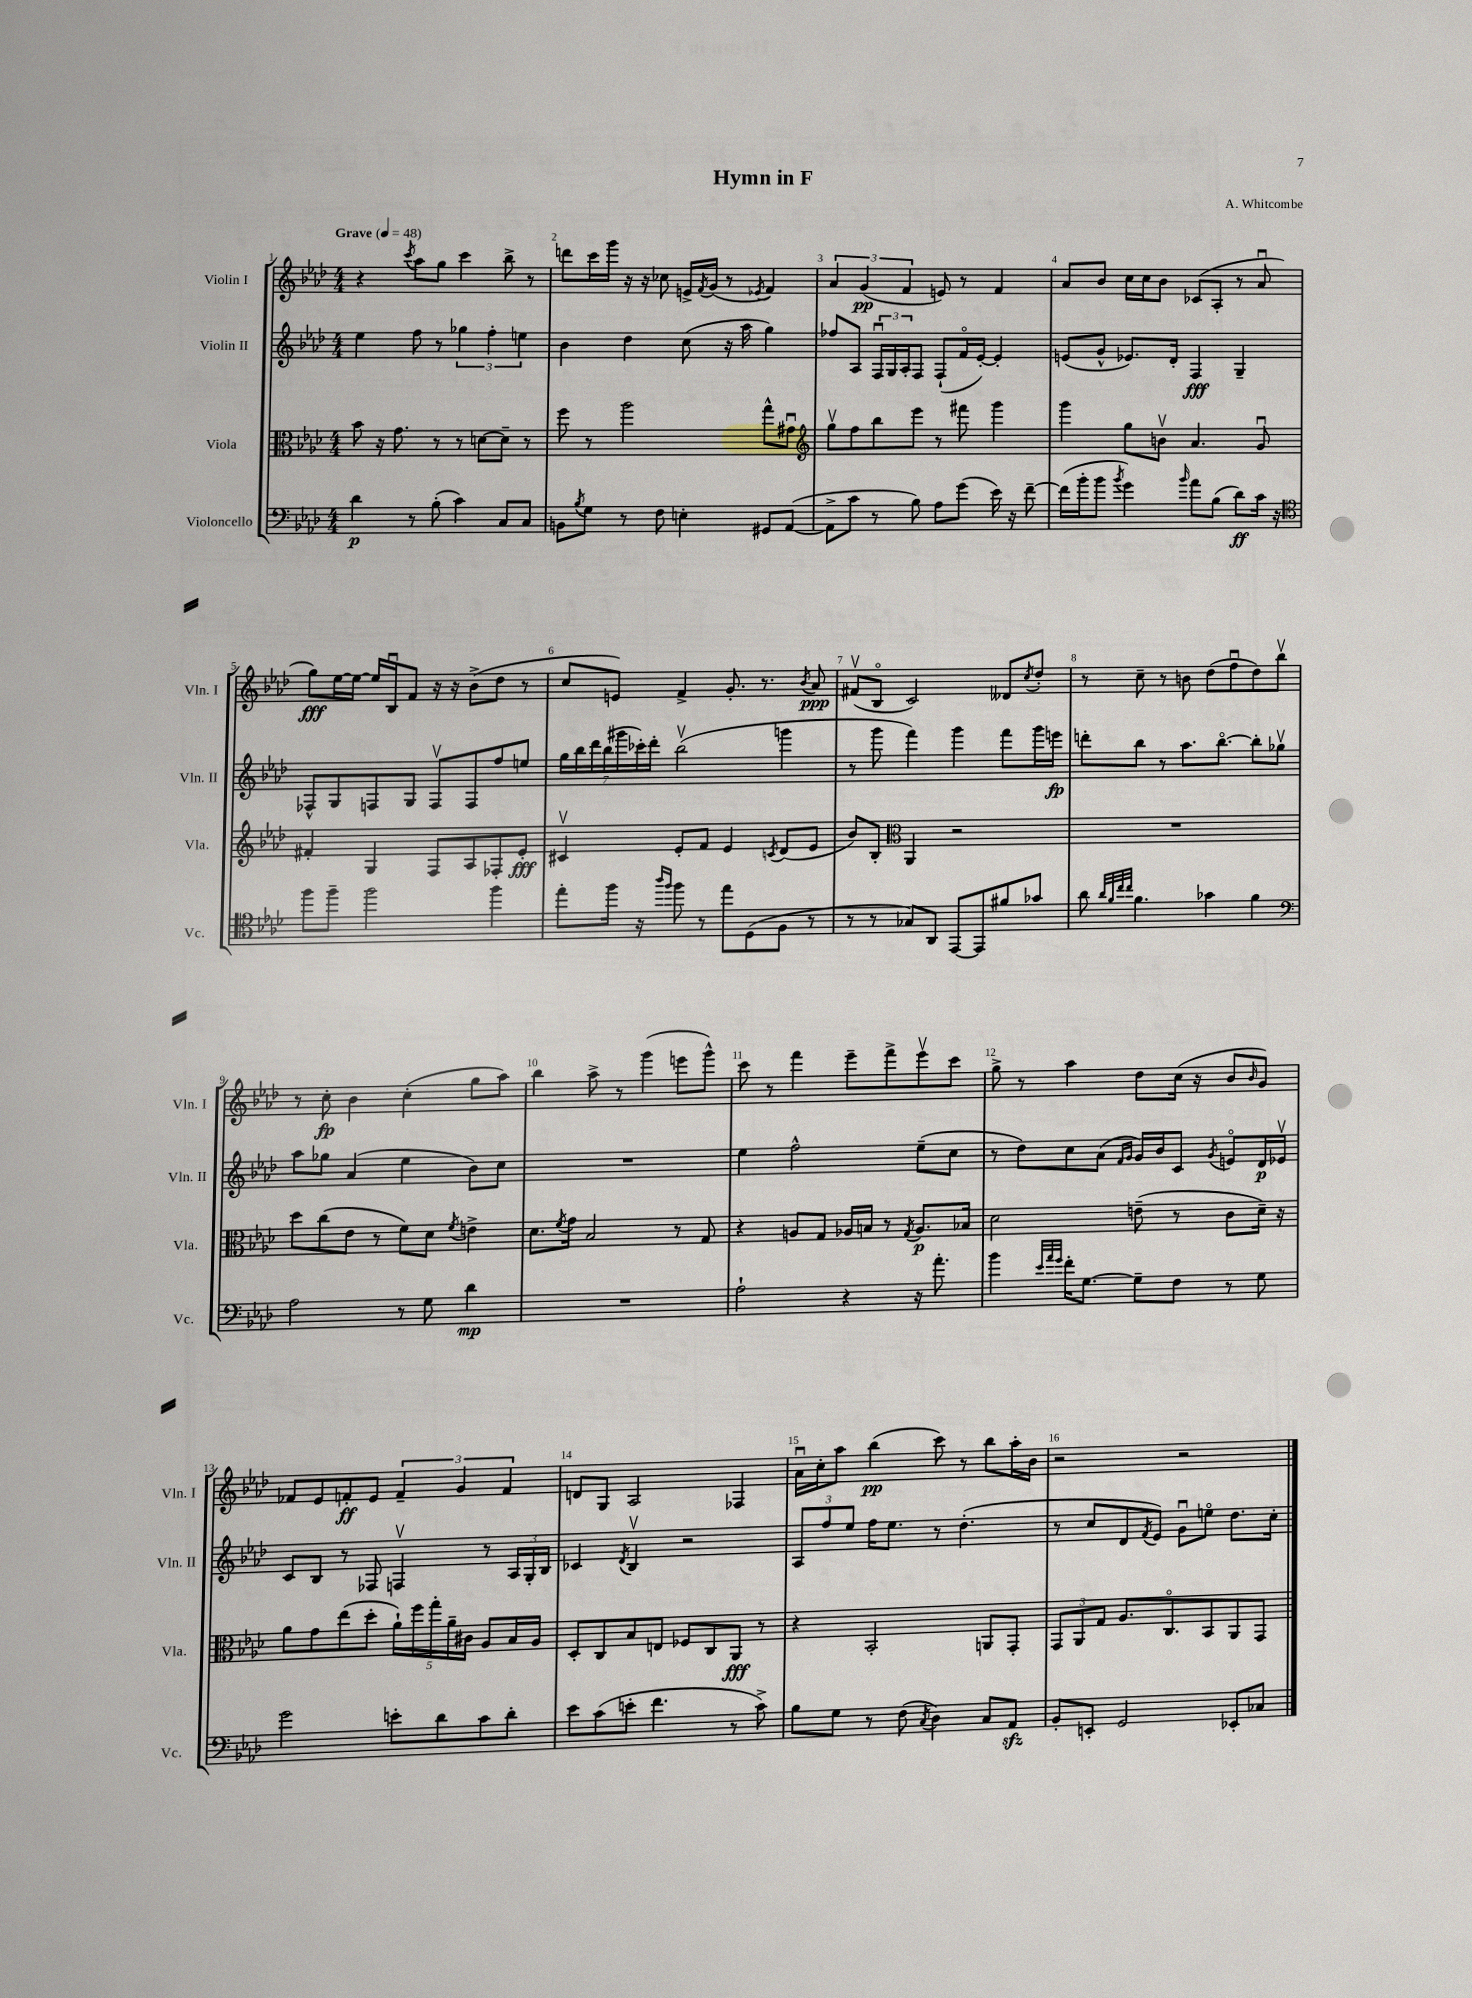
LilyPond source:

\header { title = "Hymn in F" composer = "A. Whitcombe" }
<<
\new StaffGroup <<
\new Staff = "s0" \with { instrumentName = "Violin I" shortInstrumentName = "Vln. I" } {
    \clef treble \key aes \major \numericTimeSignature \time 4/4 \tempo "Grave" 4 = 48
    r4 \acciaccatura { c'''8 } aes''8 g''8 c'''4 bes''8-> r8 |
    d'''8 c'''16 g'''16 r16 r16 ces''8 e'16-> \acciaccatura { f'8 } g'16( r8 \acciaccatura { ees'8 } f'4) |
    \tuplet 3/2 { aes'4 g'4\pp( f'4 } e'8) r8 f'4 |
    aes'8 bes'8 c''16 c''16 bes'8 ces'8( aes8-. r8 aes'8\downbow |
    g''8\fff) ees''16~ ees''16~ ees''16 bes16\downbow f'8 r16 r16 bes'8->( des''8 r8 |
    c''8 e'8) f'4-> g'8.-. r8. \acciaccatura { bes'8 } aes'8\ppp |
    fis'8\upbow( bes8\flageolet c'2) deses'8 \acciaccatura { c''8 } des''8-. |
    r8 c''8-- r8 b'8 des''8( f''8\downbow des''8) bes''8\upbow |
    r8 c''8-.\fp bes'4 c''4-.( g''8 aes''8) |
    bes''4 aes''8-> r8 g'''4( e'''8 g'''8-^) |
    c'''8 r8 f'''4 ees'''8-- f'''8-> ees'''8\upbow c'''8 |
    g''8-> r8 aes''4 des''8 c''16( r16 bes'8 \grace { bes'16 } g'8) |
    fes'8 ees'8 f'8-.\ff ees'8 \tuplet 3/2 { f'4-- g'4 f'4 } |
    d'8 g8 aes2 fes4 |
    aes'16\downbow c''16-. aes''8 bes''4\pp( c'''8) r8 bes''8 aes''16-. bes'16 |
    r2 r2 \bar "|." |
}
\new Staff = "s1" \with { instrumentName = "Violin II" shortInstrumentName = "Vln. II" } {
    \clef treble \key aes \major \numericTimeSignature \time 4/4
    ees''4 f''8 r8 \tuplet 3/2 { ges''4 f''4-. e''4 } |
    bes'4 des''4 c''8( r16 aes''16 g''4) |
    fes''8 aes8 \tuplet 3/2 { f16\downbow g16 aes16-. } f8 f8-!( f'16\flageolet ees'16~-.) ees'4-. |
    e'8( g'8-^ ees'8.) des'16-. f4\fff g4-- |
    fes8-^ g8 f8 g8 f8\upbow f8 f''8 e''8 |
    \tuplet 7/4 { g''16 bes''16 des'''16 bes''16( gis'''16 ces'''16-.) des'''16-. } bes''2\upbow( g'''4 |
    r8 g'''8 f'''4) g'''4 f'''8 g'''16 e'''16\fp |
    d'''8-. bes''8 r8 aes''8. bes''8.~\flageolet bes''8-. ges''8\upbow |
    aes''8 ges''8 aes'4( ees''4 bes'8) c''8 |
    R1 |
    ees''4 f''2-^ ees''8--( c''8 |
    r8 des''8) c''8 aes'8( \grace { f'16 g'16 } g'16) bes'16 c'8 \acciaccatura { g'8 } e'8\flageolet des'16\p ees'16\upbow |
    c'8 bes8 r8 fes8 f4\upbow r8 \tuplet 3/2 { aes16 g16-. bes16 } |
    ces'4 \acciaccatura { des'8 } bes4\upbow r2 |
    \tuplet 3/2 { aes8 f''8 ees''8 } f''16 ees''8. r8 des''4.-.( |
    r8 c''8 des'8 \acciaccatura { f'8 } ees'8) g'8\downbow e''8\flageolet des''8. c''16-. \bar "|." |
}
\new Staff = "s2" \with { instrumentName = "Viola" shortInstrumentName = "Vla." } {
    \clef alto \key aes \major \numericTimeSignature \time 4/4
    bes'8 r16 g'8. r8 r8 d'8~ d'8-- r8 |
    f''8 r8 aes''2 g''8-^ gis'8\downbow |
    \clef treble g''8\upbow f''8 bes''8 ees'''8 r8 fis'''8 g'''4 |
    g'''4 g''8 b'8\upbow aes'4. g'8\downbow |
    fis'4-. g4 f8 aes8 fes8-. ees'8-.\fff |
    cis'4\upbow ees'8-. f'8 ees'4 \acciaccatura { c'8 } des'8( ees'8 |
    bes'8) bes8-. \clef alto aes,4 r2 |
    R1 |
    des''8 c''8( ees'8 r8 f'8) des'8 \acciaccatura { f'8 } e'4-> |
    des'8. \acciaccatura { f'8 } g'16 bes2 r8 g8 |
    r4 a8 g8 aes16 b16 r8 \acciaccatura { g8 } aes8.\p bes16 |
    des'2 e'8--( r8 c'8 des'16--) r16 |
    aes'8 g'8 ees''8( des''8-. \tuplet 5/4 { aes'16-!) f''16 g''16-. aes'16-- cis'16 } aes8 bes16 aes16 |
    des8-. c8 bes8 e8 fes8 c8 aes,8\fff r8 |
    r4 bes,2-. a,8 g,8-. |
    \tuplet 3/2 { g,8 aes,8 g8 } aes8. c8.\flageolet bes,8 aes,8 g,8 \bar "|." |
}
\new Staff = "s3" \with { instrumentName = "Violoncello" shortInstrumentName = "Vc." } {
    \clef bass \key aes \major \numericTimeSignature \time 4/4
    des'4\p r8 bes8-.( c'4) c8 c8 |
    b,8 \acciaccatura { bes8 } g8 r8 f8 e4-. gis,8 aes,8~( |
    aes,8-> c'8 r8 bes8) aes8 g'8( ees'16) r16 f'8~-- |
    f'16( bes'16-. bes'8 \acciaccatura { bes'8 } g'4) \grace { bes'16 } aes'8 bes8( des'8\ff) c'16 r16 |
    \clef tenor f''8 f''8-- f''2 f''4 |
    ees''8-. f''16 r16 \grace { aes''16 f''16 } f''8 r8 ees''8 des8( f8 r8 |
    r8 r8 ges8) aes,8 ees,8~ ees,8 fis'8 ges'8 |
    aes'8 \grace { aes'32 f'32 c''32 c''32 } f'4. ges'4 f'4 |
    \clef bass aes2 r8 g8 des'4\mp |
    R1 |
    aes2-! r4 r16 aes'8.-. |
    bes'4 \grace { ees'32 aes'32 g'32 } f'16-. g8.~ g8-- f8 r8 g8 |
    g'2 e'8-. des'8 c'8 des'8-. |
    ees'8 c'8( e'8-. f'4. r8 c'8->) |
    bes8 g8 r8 f8( \acciaccatura { c8 } des4) c8 aes,8\sfz |
    bes,8-. e,8-. g,2 ees,8-. ces8 \bar "|." |
}
>>
>>
\layout { \context { \Score \override BarNumber.break-visibility = ##(#f #t #t) barNumberVisibility = #all-bar-numbers-visible } }
